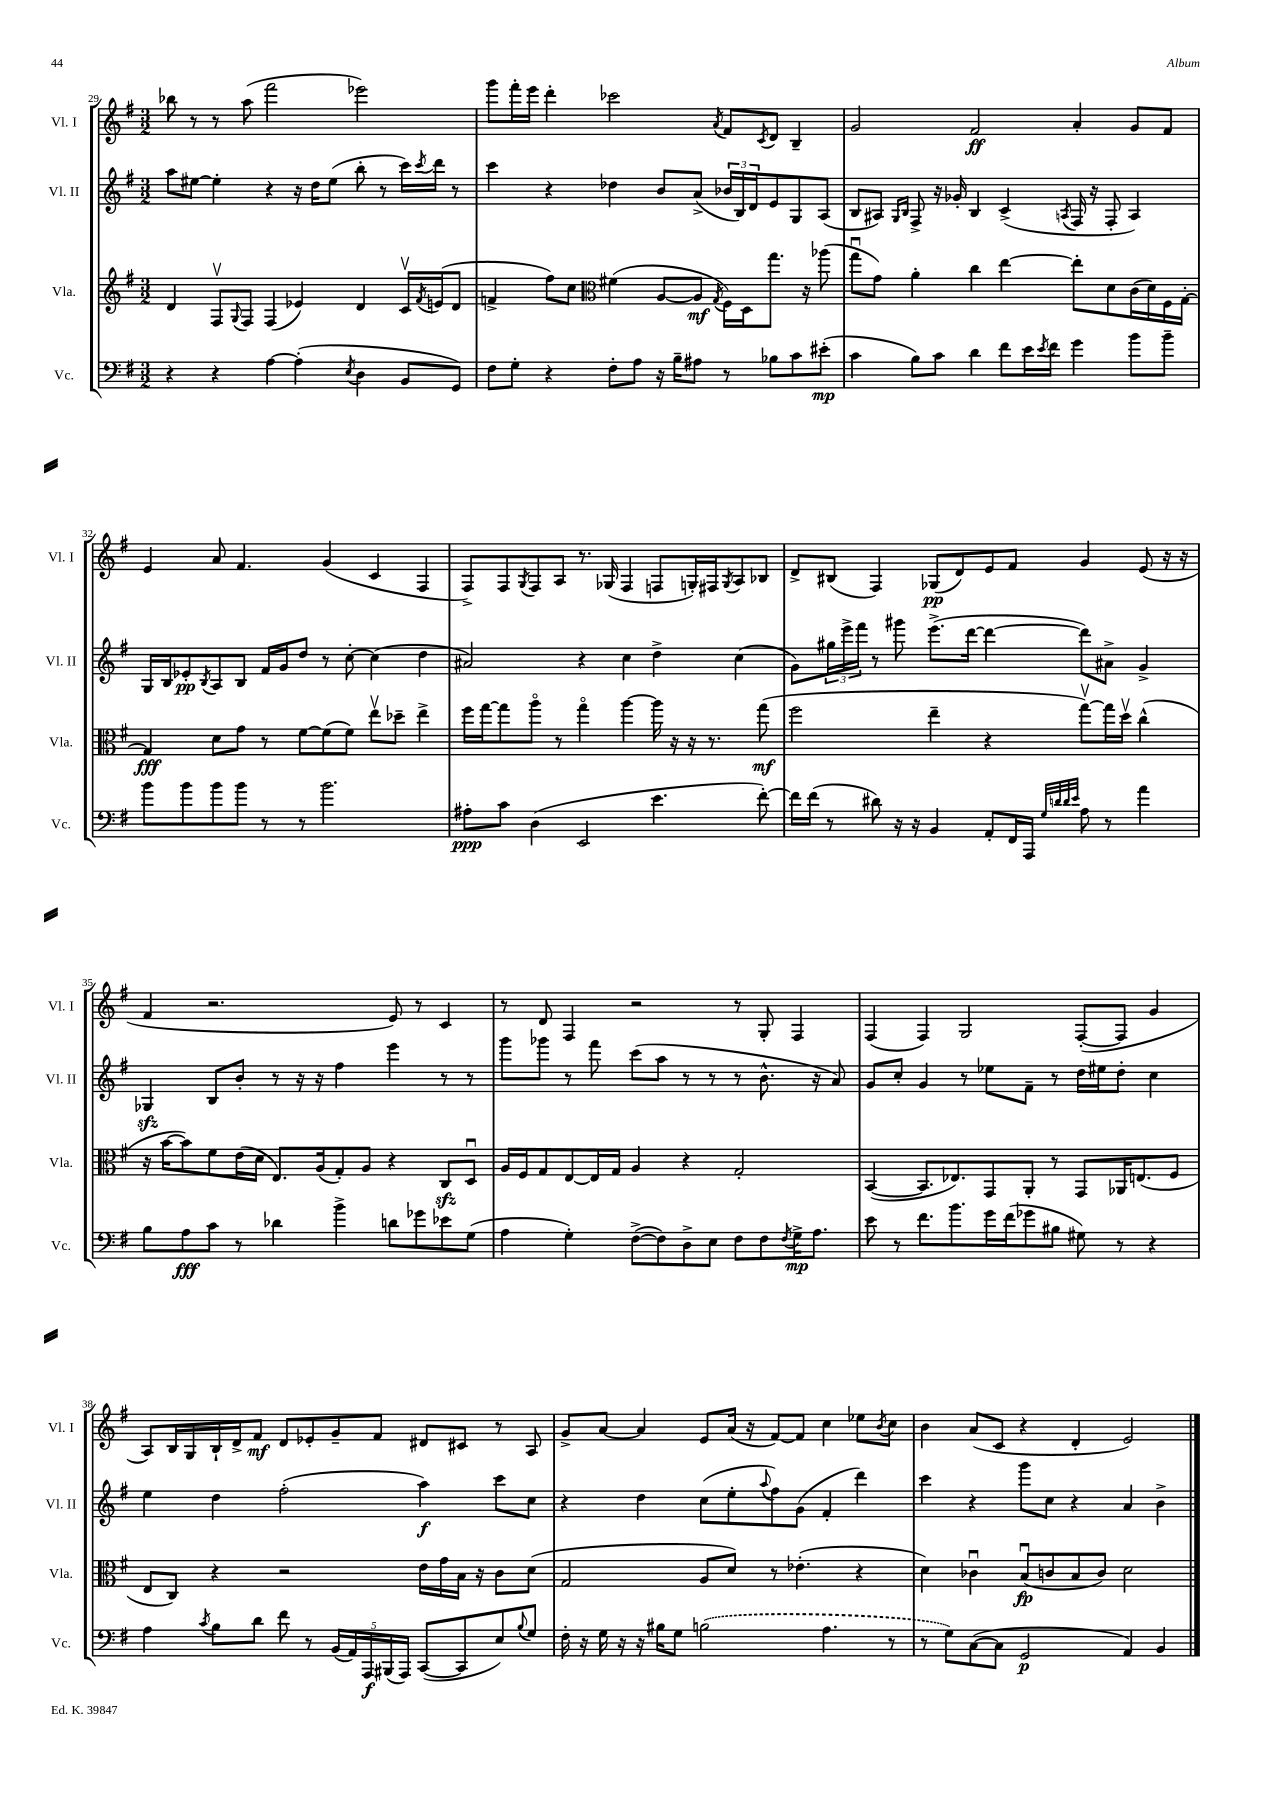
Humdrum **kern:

**kern	**dynam	**kern	**dynam	**kern	**dynam	**kern	**dynam
*part4	*part4	*part3	*part3	*part2	*part2	*part1	*part1
*staff4	*staff4	*staff3	*staff3	*staff2	*staff2	*staff1	*staff1
*I"Vc.	*	*I"Vla.	*	*I"Vl. II	*	*I"Vl. I	*
*I'Vc.	*	*I'Vla.	*	*I'Vl. II	*	*I'Vl. I	*
*clefF4	*	*clefG2	*	*clefG2	*	*clefG2	*
*k[f#]	*	*k[f#]	*	*k[f#]	*	*k[f#]	*
*M3/2	*	*M3/2	*	*M3/2	*	*M3/2	*
=29	=29	=29	=29	=29	=29	=29	=29
4r	.	4d/	.	8aa\L	.	8bb-X\	.
.	.	.	.	[8ee#X\J	.	8r	.
4r	.	8F#v/L	.	4ee#'\]	.	8r	.
.	.	8qqG/	.	.	.	.	.
.	.	8F#/J	.	.	.	(8aa\	.
[4A\	.	(4F#/	.	4r	.	2fff#\	.
(4A'\]	.	4e-X/)	.	16r	.	.	.
.	.	.	.	16dd\KL	.	.	.
.	.	.	.	(8ee#\J	.	.	.
8qE/	.	.	.	.	.	.	.
4D\	.	4d/	.	8bb'\	.	2eee-X\)	.
.	.	.	.	8r	.	.	.
8BB/L	.	16cv/LL	.	16ccc\LL)	.	.	.
.	.	8qf#/	.	8qccc/	.	.	.
.	.	(16en/J	.	16ddd\JJ	.	.	.
8GG/J)	.	8d/J	.	8r	.	.	.
=30	=30	=30	=30	=30	=30	=30	=30
8F#\L	.	4fn^/	.	4ccc\	.	8ggg\L	.
8G'\J	.	.	.	.	.	16fff#'\L	.
.	.	.	.	.	.	16eee\JJ	.
4r	.	8ff#\L)	.	4r	.	4ddd'\	.
.	.	8cc\J	.	.	.	.	.
*	*	*clefC3	*	*	*	*	*
8F#'\L	.	(4f#X\	.	4dd-X\	.	2ccc-X\	.
8A\J	.	.	.	.	.	.	.
16r	.	[8A/L	.	8b/L	.	.	.
16B~\KL	.	.	.	.	.	.	.
8A#X\J	.	8A/J]	mf	(8a^/J	.	.	.
.	.	8qG/	.	.	.	8qa/	.
8r	.	16F#\LL)	.	24b-X/LL	.	8f#/L	.
.	.	.	.	24B/)	.	.	.
.	.	16D\J	.	.	.	.	.
.	.	.	.	24d/J	.	.	.
.	.	.	.	.	.	8qc/	.
8B-X\L	.	8.gg\J	.	8e/	.	8d/J	.
8c\	.	.	.	8G/	.	4B~/	.
.	.	16r	.	.	.	.	.
(8e#X'\J	mp	(8aa-X\	.	(8A/J	.	.	.
=31	=31	=31	=31	=31	=31	=31	=31
4c\	.	8ggu\L	.	8B/L	.	2g/	.
.	.	8g\J)	.	8A#X/J)	.	.	.
.	.	.	.	16qqG/LL	.	.	.
.	.	.	.	16qqB/JJ	.	.	.
8B\L)	.	4a'\	.	8F#^/	.	.	.
8c\J	.	.	.	16r	.	.	.
.	.	.	.	16g-X'/	.	.	.
4d\	.	4cc\	.	4B/	.	2f#/	ff
8f#\L	.	[4ee\	.	(4c^/	.	.	.
16e\L	.	.	.	.	.	.	.
8qe/	.	.	.	.	.	.	.
16f#\JJ	.	.	.	.	.	.	.
.	.	.	.	8qAn/	.	.	.
4g\	.	8ee'\L]	.	16F#/	.	4a'/	.
.	.	.	.	16r	.	.	.
.	.	8d\	.	8F#'/	.	.	.
8b\L	.	(16c\L	.	4A/)	.	8g/L	.
.	.	16d\)	.	.	.	.	.
8b~\J	.	16F#\	.	.	.	8f#/J	.
.	.	[16G'\JJ	.	.	.	.	.
!!LO:LB:g=z
=32	=32	=32	=32	=32	=32	=32	=32
8b\L	.	4G/]	fff	16G/LL	.	4e/	.
.	.	.	.	16B/J	.	.	.
8b\	.	.	.	8e-X'/	pp	.	.
.	.	.	.	8qB/	.	.	.
8b\	.	8d\L	.	8A/	.	8a/	.
8b\J	.	8g\J	.	8B/J	.	4.f#/	.
8r	.	8r	.	16f#/LL	.	.	.
.	.	.	.	16g/J	.	.	.
8r	.	[8f#\L	.	8dd/J	.	.	.
2.b\	.	(8f#\]	.	8r	.	(4g/	.
.	.	8f#\J)	.	[8cc'\	.	.	.
.	.	8eev\L	.	(4cc\]	.	4c/	.
.	.	8dd-X~\J	.	.	.	.	.
.	.	4ee^\	.	4dd\	.	4F#/	.
=33	=33	=33	=33	=33	=33	=33	=33
8A#X'\L	ppp	16ff#\LL	.	2a#X/)	.	8F#^/L)	.
.	.	[16gg\J	.	.	.	.	.
8c\J	.	8gg\]	.	.	.	8F#/	.
.	.	.	.	.	.	8qG/	.
(4D\	.	8aa\J	.	.	.	8F#/	.
.	.	8r	.	.	.	8A/J	.
2EE/	.	4gg\	.	4r	.	8.r	.
.	.	.	.	.	.	(16G-X/	.
.	.	[4aa\	.	4cc\	.	4F#/	.
4.e\	.	16aa\]	.	4dd^\	.	8Fn/L	.
.	.	16r	.	.	.	.	.
.	.	16r	.	.	.	16Gn'/L)	.
.	.	8.r	.	.	.	16F#X/J	.
.	.	.	.	.	.	8qG/	.
.	.	.	.	(4cc\	.	8A/	.
[8f#'\)	.	(8gg\	mf	.	.	8B-X/J	.
=34	=34	=34	=34	=34	=34	=34	=34
16f#\LL]	.	2ff#\	.	8g\L)	.	8d^/L	.
(16f#\JJ	.	.	.	.	.	.	.
8r	.	.	.	24gg#X\L	.	(8B#X/J	.
.	.	.	.	24eee^\	.	.	.
.	.	.	.	24fff#\JJ	.	.	.
8d#X\)	.	.	.	8r	.	4F#/)	.
16r	.	.	.	8ggg#X\	.	.	.
16r	.	.	.	.	.	.	.
4BB/	.	4ee~\	.	(8.eee^\L	.	(8G-X/L	pp
.	.	.	.	.	.	8d/)	.
.	.	.	.	[16ddd\Jk	.	.	.
8AA'/L	.	4r	.	4ddd\_	.	8e/	.
16FF#/L	.	.	.	.	.	8f#/J	.
16AAA/JJ	.	.	.	.	.	.	.
32qqG/LLL	.	.	.	.	.	.	.
32qqdn/	.	.	.	.	.	.	.
32qqd/	.	.	.	.	.	.	.
32qqe/JJJ	.	.	.	.	.	.	.
8A\	.	[8ggv\L)	.	8ddd\L])	.	4g/	.
8r	.	16gg\L]	.	8a#X^\J	.	.	.
.	.	16ddv\JJ	.	.	.	.	.
4a\	.	(4cc^^\	.	4g^/	.	(8e/	.
.	.	.	.	.	.	16r	.
.	.	.	.	.	.	16r	.
!!LO:LB:g=z
=35	=35	=35	=35	=35	=35	=35	=35
8B\L	.	16r	.	4G-Xzz/	.	4f#/	.
.	.	[16b\KL	.	.	.	.	.
8A\	fff	8b\])	.	.	.	.	.
8c\J	.	8f#\	.	8B/L	.	2.r	.
8r	.	(16e\L	.	8b'/J	.	.	.
.	.	16d\JJ	.	.	.	.	.
4d-X\	.	8.E/L)	.	8r	.	.	.
.	.	.	.	16r	.	.	.
.	.	(16A/k	.	16r	.	.	.
4b^\	.	8G'/)	.	4ff#\	.	.	.
.	.	8A/J	.	.	.	.	.
8dn\L	.	4r	.	4eee\	.	8e/)	.
8g-X\	.	.	.	.	.	8r	.
8e-X\	.	8Czz/L	.	8r	.	4c/	.
(8G\J	.	8Du/J	.	8r	.	.	.
=36	=36	=36	=36	=36	=36	=36	=36
4A\	.	16A/LL	.	8ggg\L	.	8r	.
.	.	16F#/J	.	.	.	.	.
.	.	8G/	.	8ggg-X\J	.	8d/	.
4G'\)	.	[8E/	.	8r	.	4F#/	.
.	.	16E/L]	.	8fff#\	.	.	.
.	.	16G/JJ	.	.	.	.	.
([8F#^\L	.	4A/	.	(8ccc\L	.	2r	.
8F#\])	.	.	.	8aa\J	.	.	.
8D^\	.	4r	.	8r	.	.	.
8E\J	.	.	.	8r	.	.	.
8F#\L	.	2G'/	.	8r	.	8r	.
8F#\	.	.	.	8.b^^\	.	8G'/	.
8qF#/	.	.	.	.	.	.	.
16G^\K	mp	.	.	.	.	4F#/	.
8.A\J	.	.	.	16r	.	.	.
.	.	.	.	8a/)	.	.	.
=37	=37	=37	=37	=37	=37	=37	=37
8e\	.	([4BB/	.	8g/L	.	(4F#/	.
8r	.	.	.	8cc'/J	.	.	.
8.f#\L	.	8.BB/L]	.	4g/	.	4F#/)	.
8.b\	.	8.E-X/)	.	.	.	.	.
.	.	.	.	8r	.	2G/	.
16g\L	.	8GG/	.	8ee-X\L	.	.	.
(16f#\J	.	.	.	.	.	.	.
8g-X\	.	8AA'/J	.	8f#~\J	.	.	.
8B#X\J	.	8r	.	8r	.	.	.
8G#X\)	.	8GG/L	.	16dd\LL	.	([8F#'/L	.
.	.	.	.	16ee#X\J	.	.	.
8r	.	16AA-X/K	.	8dd'\J	.	8F#/J]	.
.	.	(8.En/	.	.	.	.	.
4r	.	.	.	4cc\	.	4g/	.
.	.	8F#/J	.	.	.	.	.
!!LO:LB:g=z
=38	=38	=38	=38	=38	=38	=38	=38
4A\	.	8E/L	.	4ee\	.	8A/L)	.
.	.	8C/J)	.	.	.	16B/L	.
.	.	.	.	.	.	16G/	.
8qc/	.	.	.	.	.	.	.
8B\L	.	4r	.	4dd\	.	16B`/	.
.	.	.	.	.	.	16d^/J	.
8d\J	.	.	.	.	.	8f#/J	mf
8f#\	.	2r	.	(2ff#'\	.	8d/L	.
8r	.	.	.	.	.	8e-X'/	.
(20BB/LL	.	.	.	.	.	8g~/	.
20AA/)	.	.	.	.	.	.	.
20AAA/	f	.	.	.	.	.	.
.	.	.	.	.	.	8f#/J	.
(20BBB#X/	.	.	.	.	.	.	.
20AAA/JJ)	.	.	.	.	.	.	.
([8CC/L	.	16e\LL	.	4aa\)	f	8d#X/L	.
.	.	16g\	.	.	.	.	.
8CC/]	.	16B\JJ	.	.	.	8c#X/J	.
.	.	16r	.	.	.	.	.
8E/)	.	8c\L	.	8ccc\L	.	8r	.
8qqB/	.	.	.	.	.	.	.
8G/J	.	(8d\J	.	8cc\J	.	8A/	.
=39	=39	=39	=39	=39	=39	=39	=39
16F#'\	.	2G/	.	4r	.	8g^/L	.
16r	.	.	.	.	.	.	.
16G\	.	.	.	.	.	[8a/J	.
16r	.	.	.	.	.	.	.
16r	.	.	.	4dd\	.	4a/]	.
16B#X\KL	.	.	.	.	.	.	.
8G\J	.	.	.	.	.	.	.
(2Bn\	.	8A/L	.	(8cc\L	.	8e/L	.
.	.	8d/J)	.	8ee'\	.	(16a/Jk	.
.	.	.	.	.	.	16r	.
.	.	.	.	8qqaa/	.	.	.
.	.	8r	.	8ff#\)	.	[8f#/L)	.
.	.	(4.e-X'\	.	(8g\J	.	8f#/J]	.
4.A\	.	.	.	4f#'/	.	4cc\	.
.	.	4r	.	4ddd\)	.	8ee-X\L	.
.	.	.	.	.	.	8qb/	.
8r	.	.	.	.	.	8cc\J	.
=40	=40	=40	=40	=40	=40	=40	=40
8r	.	4d\)	.	4ccc\	.	4b\	.
8G\L)	.	.	.	.	.	.	.
([8C\	.	4c-Xu\	.	4r	.	(8a/L	.
8C\J]	.	.	.	.	.	8c/J	.
2GG/	p	(8Bu/L	fp	8ggg\L	.	4r	.
.	.	8cn/	.	8cc\J	.	.	.
.	.	8B/	.	4r	.	4d'/	.
.	.	8c/J)	.	.	.	.	.
4AA/)	.	2d\	.	4a/	.	2e/)	.
4BB/	.	.	.	4b^\	.	.	.
==	==	==	==	==	==	==	==
*-	*-	*-	*-	*-	*-	*-	*-
